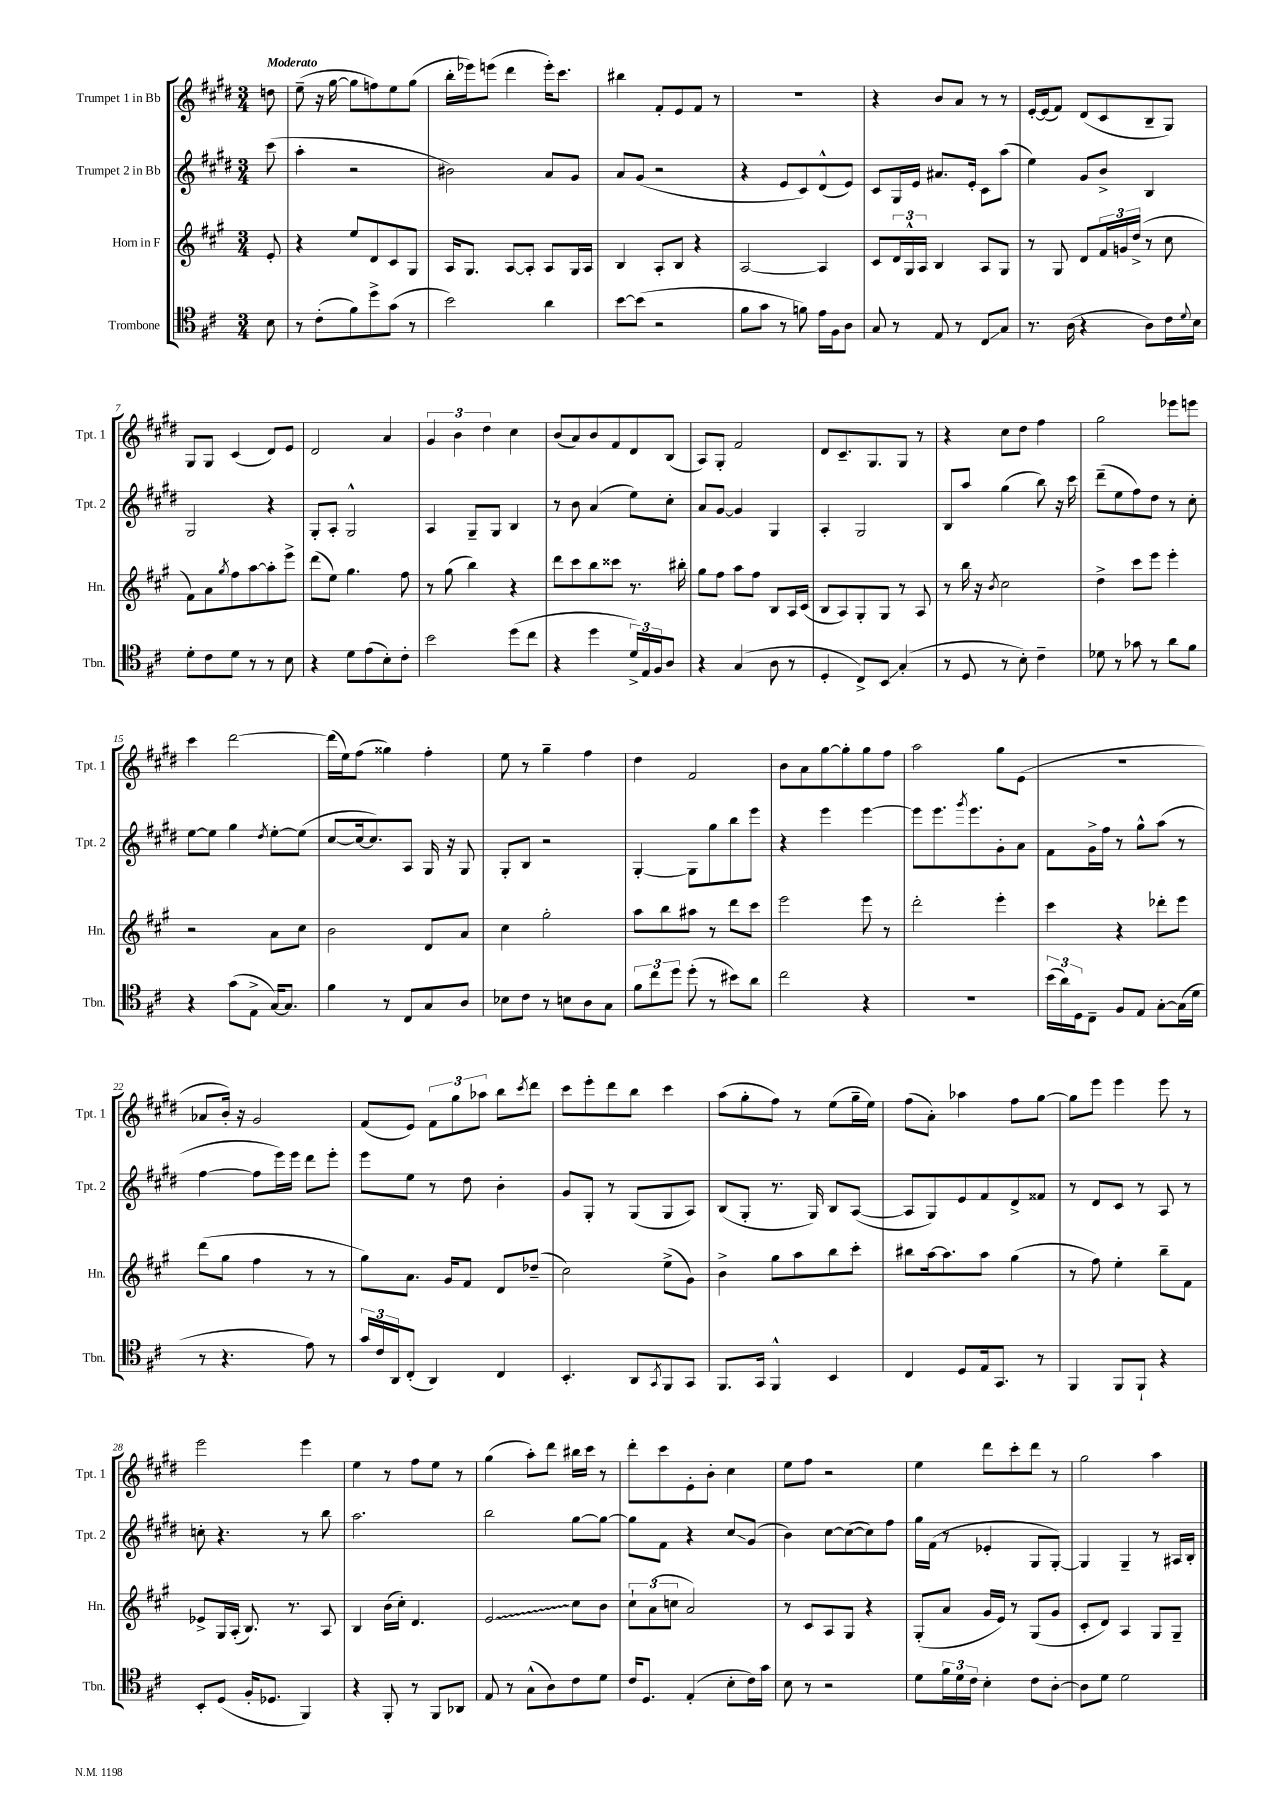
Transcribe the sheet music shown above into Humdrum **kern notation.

**kern	**kern	**kern	**kern
*staff4	*staff3	*staff2	*staff1
*clefC4	*clefG2	*clefG2	*clefG2
*k[f#c#]	*k[f#c#g#]	*k[f#c#g#d#]	*k[f#c#g#d#]
*M3/4	*M3/4	*M3/4	*M3/4
8B	8e'	(8ccc#	8dd
=	=	=	=
8r	4r	4aa'	(8ee~
(8c#'	.	.	16r
.	.	.	[16gg#
8f#)	8ee	2r	8gg#]
8dd^	8d	.	8ff)
(8g	8c#	.	8ee
8r	8G#	.	(8gg#
=	=	=	=
2b)	16A	2b#)	16bb'
.	8.G#	.	16eee-)
.	.	.	(8eee
.	[8A	.	4ddd#
.	8A']	.	.
4a	8A	8a	16eee')
.	.	.	8.ccc#
.	16G#	8g#	.
.	16A	.	.
=	=	=	=
[8b	4B	8a	4bb#
(8b]	.	(8g#	.
2r	8A'	2r	8f#'
.	8B	.	8e
.	4r	.	8f#
.	.	.	8r
=	=	=	=
8f#	[2A	4r	2.r
8g	.	.	.
8r	.	8e	.
8f)	.	8c#)	.
16e	4A]	(8d#^^	.
16F#	.	.	.
8A	.	8e)	.
=	=	=	=
8G	8c#	8c#	4r
8r	24d	16G#	.
.	24G#^^	.	.
.	.	16e	.
.	24A	.	.
8E	4B	8.a#	8b
8r	.	.	8a
.	.	16e'	.
8C#	8A	8c#	8r
8G	8G#	(8aa	8r
=	=	=	=
8.r	8r	4ee)	[16e'
.	.	.	(16e]
.	8G#	.	8f#)
(16A	.	.	.
4r	8d	8g#	(8d#
.	24f#	8b^	8c#
.	24g	.	.
.	(24dd^	.	.
8A)	8r	4B	8B~
16c#	8cc#	.	8G#)
8qqd	.	.	.
16B	.	.	.
=	=	=	=
8d'	8f#)	2G#	8G#
8c#	8a	.	8G#
.	8qgg#	.	.
8d	8ff#	.	(4c#
8r	[8aa	.	.
8r	8aa']	4r	8d#)
8B	8eee^	.	8e
=	=	=	=
4r	(8ddd	8G#'	2d#
.	8ee)	8A'	.
8d	4.gg#	2G#^^	.
(8e	.	.	.
8B')	.	.	4a
8c#'	8ff#	.	.
=	=	=	=
2b	8r	4A	6g#
.	(8gg#	.	.
.	.	.	6b
.	4bb)	8G#~	.
.	.	.	6dd#
.	.	8G#	.
(8dd	4r	4B	4cc#
8cc#	.	.	.
=	=	=	=
4r	8ddd	8r	(8b
.	8ccc#	8b	8a)
4dd	8bb	(4a	8b
.	8ccc##	.	8f#
24d^)	8.r	8ee)	8d#
24E	.	.	.
24F#	.	.	.
8A	.	8cc#'	(8B
.	16bb#'	.	.
=	=	=	=
4r	8gg#	8a	8A)
.	8ff#	[8g#	8G#'
(4G	8aa	4g#]	2f#
.	8ff#	.	.
8A	8B	4G#	.
8r	16A	.	.
.	(16c#	.	.
=	=	=	=
4D'	8B	4A'	8d#
.	8A)	.	8.c#~
8C#^)	8G#'	2G#	.
.	.	.	8.G#
8BB	8G#	.	.
(4G'	8r	.	8G#
.	8A	.	8r
=	=	=	=
8r	8r	8B	4r
8D	16bb	8aa	.
.	16r	.	.
.	8qb	.	.
8r	2cc#	(4gg#	8cc#
8B')	.	.	8dd#
4c#~	.	8bb)	4ff#
.	.	16r	.
.	.	16ccc#	.
=	=	=	=
8d-	4dd^	(8ddd#~	2gg#
8r	.	8ee	.
8g-	8ccc#	8ff#)	.
8r	8eee	8dd#	.
8a	4eee'	8r	8eee-
8f#	.	8cc#'	8eee
=	=	=	=
4r	2r	[8ee	4ccc#
.	.	8ee]	.
(8g	.	4gg#	[2ddd#
8E^	.	.	.
.	.	8qdd#	.
[16G)	8a	[8ee'	.
8.G]	.	.	.
.	8cc#	(8ee]	.
=	=	=	=
4f#	2b	[8cc#	(16ddd#]
.	.	.	16ee)
.	.	16cc#_	(8ff#
.	.	8.cc#])	.
8r	.	.	4gg##)
8C#	.	8A	.
8G	8d	16G#	4ff#'
.	.	16r	.
8A	8a	8G#	.
=	=	=	=
8B-	4cc#	8G#'	8ee
8c#	.	8B	8r
8r	2gg#'	2r	4gg#~
8B	.	.	.
8A	.	.	4ff#
8G	.	.	.
=	=	=	=
12f#	8aa	[4G#'	4dd#
12cc#	.	.	.
.	8bb	.	.
12dd	.	.	.
(8dd'	8aa#	8G#]	2f#
8r	8r	8gg#	.
8b#)	8ddd	8bb	.
8a	8ccc#	8eee	.
=	=	=	=
2cc#	2eee	4r	8b
.	.	.	8a
.	.	4eee	[8gg#
.	.	.	8gg#']
4r	8eee	[4eee	8gg#
.	8r	.	8ff#
=	=	=	=
2.r	2ddd'	8eee]	2aa
.	.	8.eee	.
.	.	8qggg#	.
.	.	8.eee	.
.	4eee'	8g#'	8gg#
.	.	8a	(8e
=	=	=	=
(24b	4ccc#	8f#	2.r
24a)	.	.	.
24D	.	.	.
8C#~	.	16g#^	.
.	.	16ff#	.
8F#	4r	8r	.
8E	.	8gg#^^	.
[8G'	8ddd-'	(8aa	.
(16G]	8eee	8r	.
16d	.	.	.
=	=	=	=
8r	(8ddd	[4ff#	8a-
4.r	8gg#	.	16b')
.	.	.	16r
.	4ff#	8ff#]	2g#
.	.	16eee)	.
.	.	16eee	.
8e)	8r	8ddd#	.
8r	8r	8eee'	.
=	=	=	=
24g	8gg#)	8eee	(8f#
24c#	.	.	.
24AA	.	.	.
(8C#'	8.a	8ee	8e)
4AA)	.	8r	12f#
.	16g#	.	.
.	.	.	12gg#
.	8f#	8dd#	.
.	.	.	12aa-
4C#	8d	4b'	8bb
.	.	.	8qccc#
.	(8dd-~	.	8ddd#
=	=	=	=
4.BB'	2cc#)	8g#	8ccc#
.	.	8G#'	8eee'
.	.	8r	8ddd#
8AA	.	(8G#	8bb
8qGG	.	.	.
8FF#	(8ee^	8G#	4ccc#
8GG	8g#)	8A)	.
=	=	=	=
8.FF#	4b^	(8B	(8aa
.	.	8G#'	8gg#'
16GG	.	.	.
4FF#^^	8gg#	8.r	8ff#)
.	8aa	.	8r
.	.	16G#)	.
4BB	8bb	8B	(8ee
.	8ccc#'	([8A	16gg#~
.	.	.	16ee)
=	=	=	=
4C#	8bb#	8A]	(8ff#
.	[16aa	8G#)	8a')
.	8.aa]	.	.
8D	.	8e	4aa-
16E	8aa	8f#	.
8.GG	.	.	.
.	(4gg#	8d#^	8ff#
8r	.	8f##	[8gg#
=	=	=	=
4FF#	8r	8r	8gg#]
.	8ff#)	8d#	8eee
8FF#	4ee'	8c#	4eee
8FF#`	.	8r	.
4r	8bb~	8A	8eee
.	8f#	8r	8r
=	=	=	=
8BB'	8e-^	8cc'	2eee
(8D	16G#	4.r	.
.	(16A'	.	.
16F#'	8.B)	.	.
8.D-	.	.	.
.	8.r	.	.
4FF#)	.	8r	4eee
.	8A	8bb	.
=	=	=	=
4r	4B	2.aa	4ee
8FF#'	(16b	.	8r
.	16cc#')	.	.
8r	4.d	.	8ff#
8FF#	.	.	8ee
8AA-	.	.	8r
=	=	=	=
8E	2e	2bb	(4gg#
8r	.	.	.
(8G^^	.	.	8aa')
8A)	.	.	8ddd#
8c#	8cc#	[8gg#	16bb#
.	.	.	16ccc#
8d	8b	8gg#_	8r
=	=	=	=
16c#	12cc#`	8gg#]	8ddd#'
8.D	.	.	.
.	(12a	.	.
.	.	8f#	8ccc#
.	12cc	.	.
(4E'	2a)	4r	8e'
.	.	.	8b'
8B'	.	8cc#	4cc#
16c#)	.	(8g#	.
16g	.	.	.
=	=	=	=
8B	8r	4b)	8ee
8r	8c#	.	8ff#
2r	8A	[8cc#	2r
.	8G#	(8cc#_	.
.	4r	8cc#])	.
.	.	8ff#	.
=	=	=	=
8d	(8G#'	16gg#	4ee
.	.	(16f#	.
24f#	8a	8r	.
24d	.	.	.
24c#	.	.	.
4B'	16g#	4e-'	8ddd#
.	16e)	.	.
.	8r	.	8ccc#'
8c#	(8G#	8G#	8ddd#
[8A'	8g#	[8G#')	8r
=	=	=	=
8A]	8c#'	4G#]	2gg#
8d	8d)	.	.
2d	4A	4G#~	.
.	8G#	8r	4aa
.	8G#~	16A#	.
.	.	16B'	.
==	==	==	==
*-	*-	*-	*-
